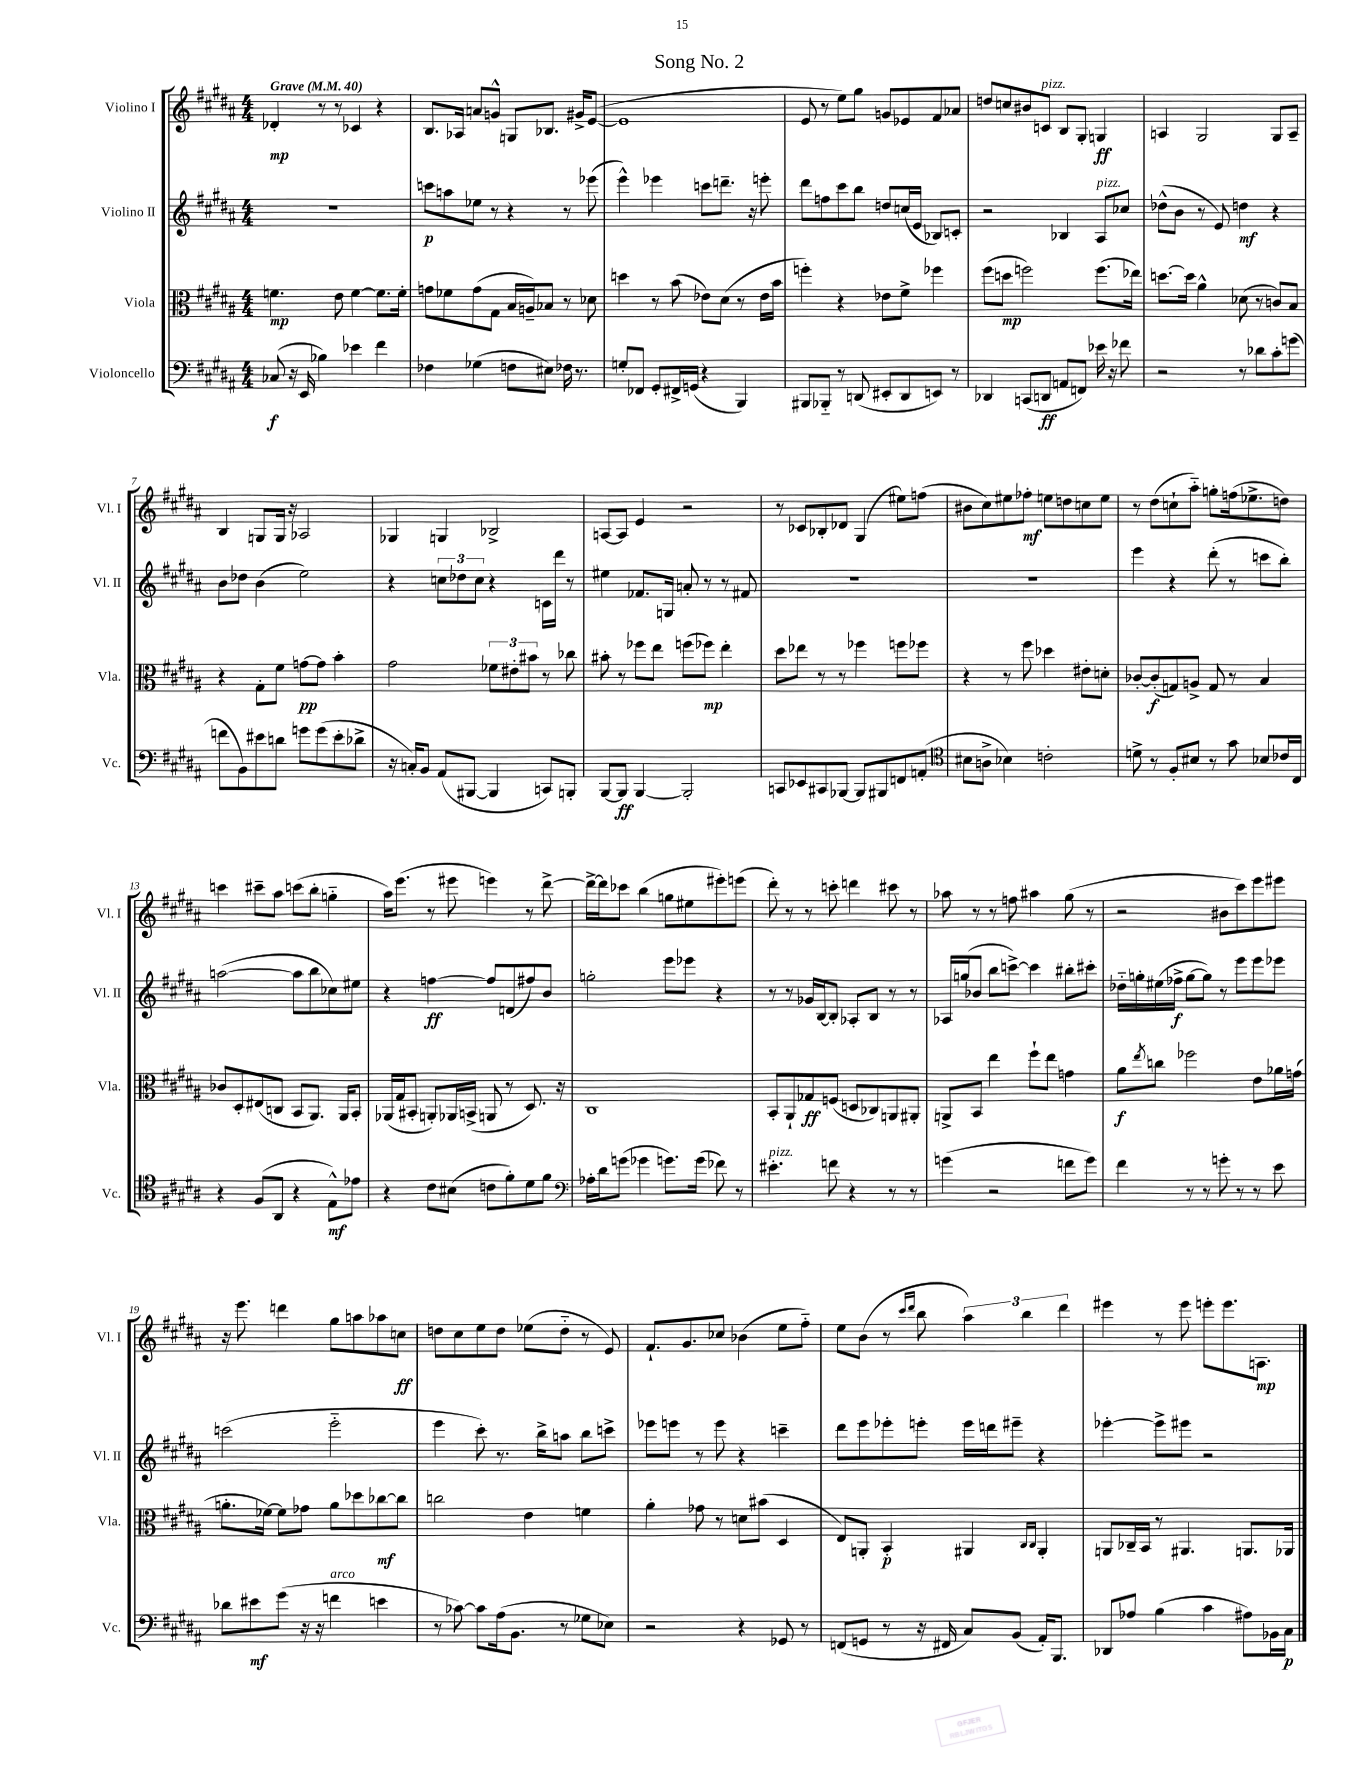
\header { title = "Song No. 2" }
<<
\new StaffGroup <<
\new Staff = "s0" \with { instrumentName = "Violino I" shortInstrumentName = "Vl. I" } {
    \clef treble \key b \major \numericTimeSignature \time 4/4 \tempo "Grave" 4 = 40
    des'4-.\mp r8 r8 ces'4 r4 |
    b8. aes16 a'8 g'8-^ g8 bes8. gis'16-> e'8~( |
    e'1 |
    e'8 r8 e''8) gis''8 g'8 ees'8 fis'8 aes'8 |
    d''8 c''8 bis'8 c'8^\markup { \italic "pizz." } b8 gis8-. g4\ff |
    a4 gis2 gis8 a8-- |
    b4 g8 g16 r16 aes2 |
    ges4 g4 bes2-> |
    a8~ a8 e'4 r2 |
    r8 ces'8 bes8-. des'8 gis4( eis''8) f''8( |
    bis'8 cis''8) eis''8 fes''8-.\mf e''8 d''8 c''8 e''8 |
    r8 dis''8( c''8-! ais''8-_) g''8-. f''16( ees''8.-> d''8) |
    c'''4 cis'''8-- ais''8 c'''8( b''8-. g''4-_ |
    ais''16) e'''8.( r8 eis'''8 e'''4) r8 dis'''8~-> |
    dis'''16~-> dis'''16 ces'''8 b''4( g''8 eis''8 eis'''8-.) e'''8( |
    dis'''8-.) r8 r8 c'''8-. d'''4 cis'''8 r8 |
    aes''8 r8 r8 f''8 ais''4 gis''8( r8 |
    r2 bis'8 cis'''8) e'''8 eis'''8 |
    r16 e'''8. d'''4 gis''8 a''8 aes''8 c''8\ff |
    d''8 cis''8 e''8 d''8 ees''8( d''8-_ r8 e'8) |
    fis'8.-! gis'8. ces''8 bes'4( e''8 fis''8-_) |
    e''8 b'8( r8 \grace { cis'''16 dis'''16 } b''8 \tuplet 3/2 { ais''4) b''4 dis'''4 } |
    eis'''4 r8 eis'''8 e'''8-. e'''8. a8.\mp \bar "|." |
}
\new Staff = "s1" \with { instrumentName = "Violino II" shortInstrumentName = "Vl. II" } {
    \clef treble \key b \major \numericTimeSignature \time 4/4
    r1 |
    c'''8\p a''8 ees''8 r8 r4 r8 ees'''8( |
    e'''4-^) ees'''4 c'''8 d'''8.-- r16 e'''8-. |
    dis'''8 f''8 cis'''8 b''8 d''8 c''16( e'16 bes8) c'8-. |
    r2 bes4 ais8^\markup { \italic "pizz." } ces''8 |
    des''8-^( b'8 r8 e'8) d''4\mf r4 |
    b'8 des''8 b'4( e''2) |
    r4 \tuplet 3/2 { c''8 des''8 c''8 } r4 c'16 dis'''16 r8 |
    eis''4 fes'8. g16 a'8-. r8 r8 fis'8 |
    R1 |
    R1 |
    e'''4 r4 dis'''8-.( r8 c'''8 b''8-.) |
    a''2~( a''8 b''8 ces''8) eis''8 |
    r4 f''4~\ff f''8 d'8( fis''8) b'8 |
    g''2-. e'''8 ees'''8 r4 |
    r8 r8 ges'16 b16~ b8-. aes8-. b8 r8 r8 |
    aes16 g''16( bes'8 b''8 c'''8~->) c'''4 bis''8-. cis'''8-. |
    des''16-_ g''16-. eis''16( fes''16->\f g''8~ g''8) r8 e'''8 e'''8 ees'''8 |
    c'''2( e'''2-_ |
    e'''4 cis'''8-.) r8. b''16-> a''8 b''8 c'''8-> |
    ees'''8 e'''8 r8 e'''8 r4 c'''4-- |
    dis'''8 e'''8 ees'''8-. e'''8-. e'''16 d'''16 eis'''8-- r4 |
    ees'''4~-. ees'''8-> eis'''8 r2 \bar "|." |
}
\new Staff = "s2" \with { instrumentName = "Viola" shortInstrumentName = "Vla." } {
    \clef alto \key b \major \numericTimeSignature \time 4/4
    f'4.\mp e'8 f'4~ f'8. f'16-. |
    g'8 fes'8 g'8( gis8 b16 a16--) bes8 r8 des'8 |
    d''4 r8 b'8( ees'8) dis'8( r8 ees'16 b'16 |
    f''4-.) r4 ees'8 fis'8-> fes''4 |
    fis''8( d''8\mp f''2) f''8.( ees''16) |
    d''8.~ d''16 ais'4-^ des'8( r8 c'8) b8 |
    r4 gis8-. fis'8 g'8~\pp g'8 b'4-. |
    gis'2 \tuplet 3/2 { fes'8 eis'8-. bis'8 } r8 ces''8 |
    bis'8-. r8 fes''8 e''8 f''8( fes''8\mp) e''4-. |
    dis''8 ees''8 r8 r8 fes''4 f''8 fes''8 |
    r4 r8 fis''8 des''4 eis'8-. d'8-. |
    ces'8~-. ces'8-.\f( g8) a8-> g8 r8 b4 |
    ces'8 dis8-. eis8( c8 b,8 ais,8.) ais,16 b,8-. |
    aes,16( gis16 bis,8-. a,8-.) aes,16 b,16->( a,8 r8 dis8.) r16 |
    cis1 |
    b,8-. ais,8-! ges8\ff f8( d8 ces8) a,8 ais,8-. |
    a,8-> b,8 e''4 fis''8-! e''8 g'4 |
    ais'8\f \acciaccatura { e''8 } c''8 fes''2 e'8 aes'16 g'16( |
    a'8.-. fes'16~) fes'8 ges'8 a'8 des''8 ces''8~\mf ces''8 |
    c''2 e'4 f'4 |
    ais'4-. ges'8 r8 d'8 bis'8( dis4 |
    e8) a,8-. b,4-.\p ais,4 \grace { cis16 cis16 } ais,4-. |
    a,8 ces16-- b,16 r8 ais,4. a,8. aes,16 \bar "|." |
}
\new Staff = "s3" \with { instrumentName = "Violoncello" shortInstrumentName = "Vc." } {
    \clef bass \key b \major \numericTimeSignature \time 4/4
    ces8\f( r16 e,16 bes4) ees'4 fis'4 |
    fes4 ges4( f8 eis8) fes16 r8. |
    g8-. fes,8 gis,8-. fis,16-> g,16( r4 b,,4) |
    bis,,8 bes,,8-_ r8 d,8( eis,8-. d,8 e,8) r8 |
    des,4 c,8( d,8\ff a,8 f,8) ees'16 r16 fes'8 |
    r2 r8 des'8 cis'8-. g'8( |
    f'8 b,8) eis'8 d'8 g'8 g'8( eis'8-. des'8-> |
    r16 c16-.) b,8 ais,8( bis,,8~ bis,,4 c,8) b,,8-. |
    b,,8~ b,,8\ff b,,4~ b,,2-. |
    c,8 ees,8 cis,8 bes,,8~ bes,,8 bis,,8 f,8 a,8-.( |
    \clef tenor bis8 a8-> bes4) c'2-. |
    d'8-> r8 fis8-. bis8 r8 gis'8 bes8 ces'16 cis16 |
    r4 fis8( ais,8 r4 e8-^\mf) ees'8 |
    r4 cis'8 bis8( c'8 fis'8-.) dis'8 fis'8 |
    \clef bass aes16-. dis'16 g'8( ges'4 g'8.) g'16( fes'8) r8 |
    eis'4.-.^\markup { \italic "pizz." } f'8 r4 r8 r8 |
    g'4( r2 f'8 g'8) |
    fis'4 r8 r8 g'8-. r8 r8 e'8 |
    des'8 eis'8\mf gis'8( r16 r16 f'4^\markup { \italic "arco" } e'4 |
    r8 ces'8~) ces'8 ais16( b,8. r8 ges8 ees8) |
    r2 r4 ges,8 r8 |
    f,8( g,8 r8 r16 fis,16 cis8) b,8( ais,16-.) b,,8. |
    des,8 aes8 b4( cis'4 ais8) bes,16 cis16\p \bar "|." |
}
>>
>>
